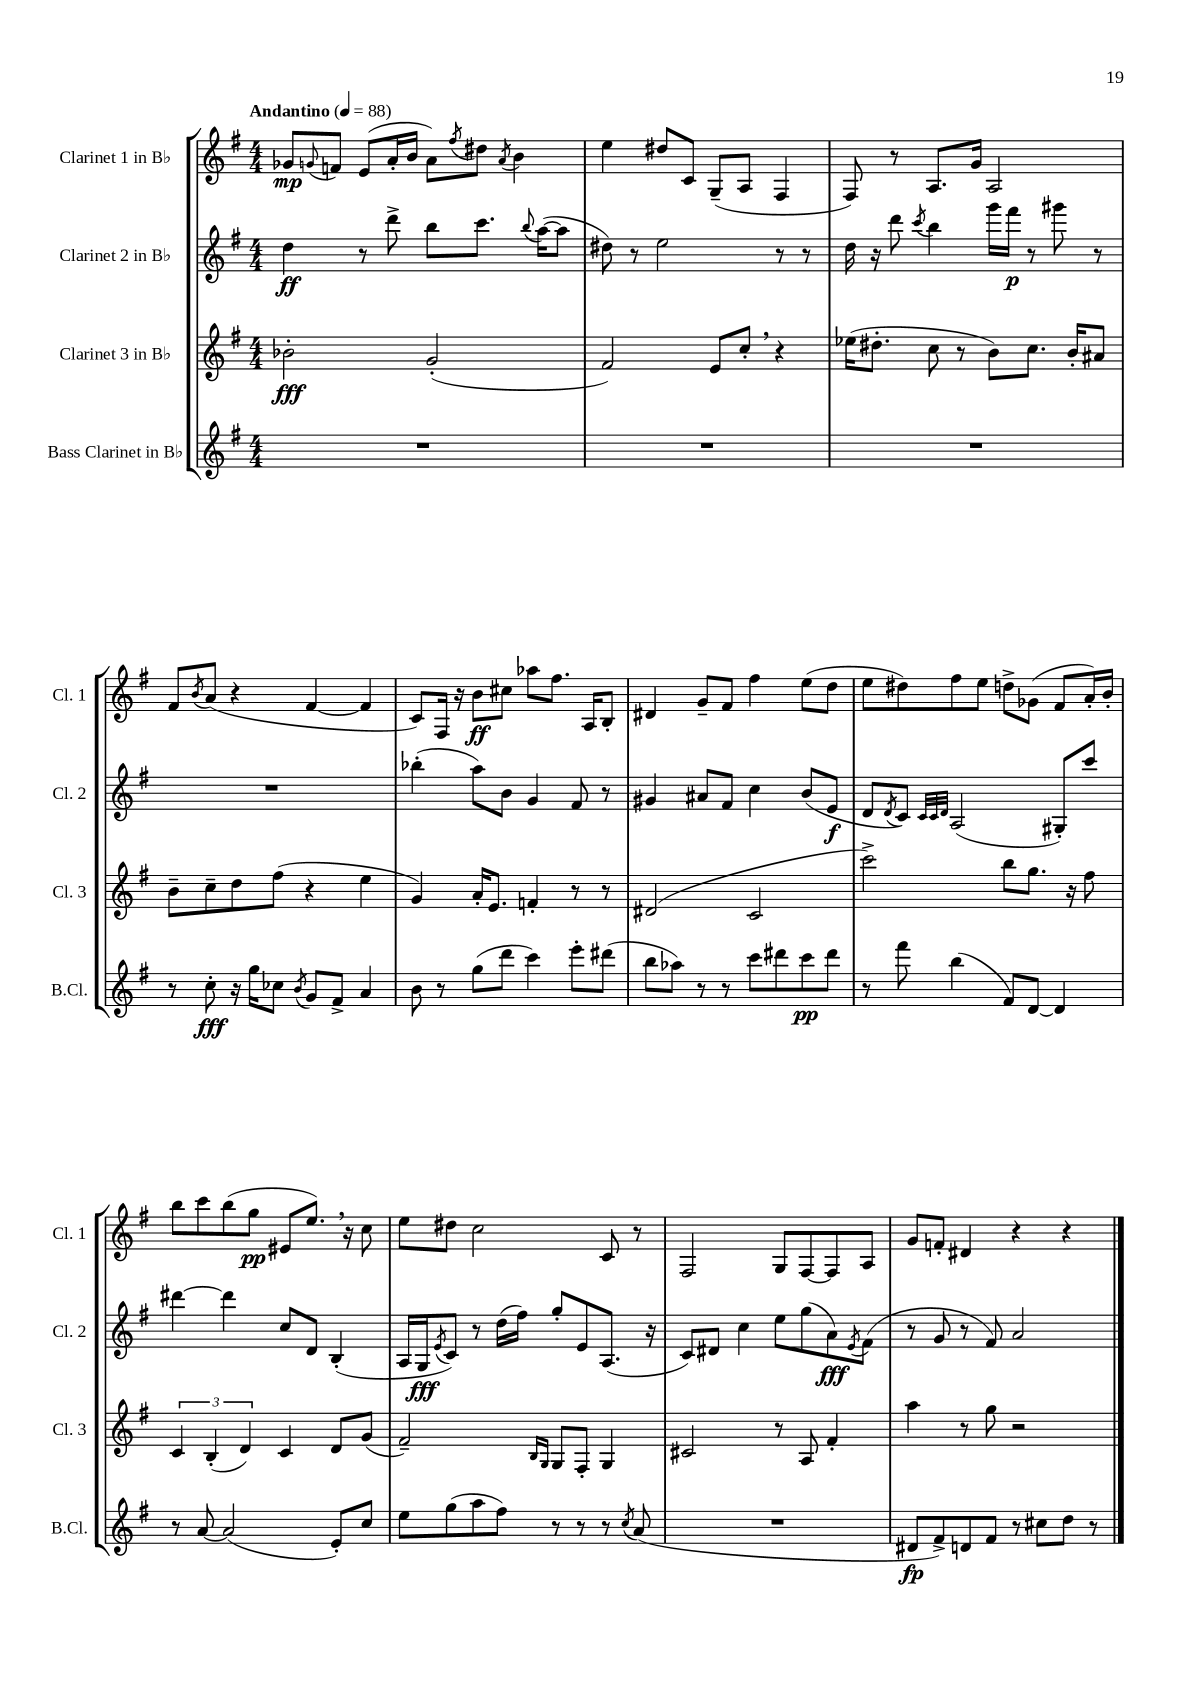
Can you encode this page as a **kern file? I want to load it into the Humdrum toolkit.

**kern	**kern	**kern	**kern
*staff4	*staff3	*staff2	*staff1
*clefG2	*clefG2	*clefG2	*clefG2
*k[f#]	*k[f#]	*k[f#]	*k[f#]
*M4/4	*M4/4	*M4/4	*M4/4
*MM88	*MM88	*MM88	*MM88
1r	2b-'\	4dd\	8g-/L
.	.	.	8qqg/
.	.	.	8f/J
.	.	8r	(8e/L
.	.	8ddd^\	16a'/L
.	.	.	16b/JJ
.	(2g'/	8bb\L	8a\L)
.	.	.	8qff#/
.	.	8.ccc\J	8dd#\J
.	.	.	8qa/
.	.	.	4b\
.	.	8qqbb/	.
.	.	([16aa\LK	.
.	.	8aa\]J	.
=	=	=	=
1r	2f#/)	8dd#\)	4ee\
.	.	8r	.
.	.	2ee\	8dd#/L
.	.	.	8c/J
.	8e/L	.	(8G~/L
.	8cc'/J	.	8A/J
.	4r	8r	4F#/
.	.	8r	.
=	=	=	=
1r	(16ee-\LK	16dd\	8F#/)
.	8.dd#'\J	16r	.
.	.	8ddd\	8r
.	.	8qccc/	.
.	8cc\	4bb\	8.A/L
.	8r	.	.
.	.	.	16g/Jk
.	8b\L)	16ggg\LL	2A/
.	.	16fff#\JJ	.
.	8.cc\J	8r	.
.	.	8ggg#\	.
.	16b'/LK	.	.
.	8a#/J	8r	.
=	=	=	=
8r	8b~\L	1r	8f#/L
.	.	.	8qb/
8cc'\	8cc~\	.	(8a/J
16r	8dd\	.	4r
16gg\LK	.	.	.
8cc-\J	(8ff#\J	.	.
8qb/	.	.	.
8g/L	4r	.	[4f#/
8f#^/J	.	.	.
4a/	4ee\	.	4f#/]
=	=	=	=
8b\	4g/)	(4bb-'\	8c/L)
8r	.	.	16F#/Jk
.	.	.	16r
(8gg\L	16a'/LK	8aa\L)	8b\L
.	8.e/J	.	.
8ddd\J	.	8b\J	8cc#\J
4ccc\)	4f'/	4g/	8aa-\L
.	.	.	8.ff#\J
8eee'\L	8r	8f#/	.
.	.	.	16A/LK
(8ddd#\J	8r	8r	8B'/J
=	=	=	=
8bb\L	(2d#/	4g#/	4d#/
8aa-\J)	.	.	.
8r	.	8a#/L	8g~/L
8r	.	8f#/J	8f#/J
8ccc\L	2c/	4cc\	4ff#\
8ddd#\	.	.	.
8ccc\	.	(8b/L	(8ee\L
8ddd#\J	.	8e/J	8dd\J
=	=	=	=
8r	2ccc^\)	8d/L	8ee\L
.	.	8qd/	.
8fff#\	.	8c/J)	8dd#\)
.	.	32qqc/LLL	.
.	.	32qqc/	.
.	.	32qqd/JJJ	.
(4bb\	.	(2A/	8ff#\
.	.	.	8ee\J
8f#/L)	8bb\L	.	8dd^\L
[8d/J	8.gg\J	.	(8g-\J
4d/]	.	8G#'/L)	8f#/L
.	16r	.	.
.	8ff#\	8ccc/J	16a'/L)
.	.	.	16b'/JJ
=	=	=	=
8r	6c/	[4ddd#\	8bb\L
[8a/	.	.	8ccc\
.	(6B'/	.	.
(2a/]	.	4ddd#\]	(8bb\
.	6d/)	.	.
.	.	.	8gg\J
.	4c/	8cc/L	8e#/L
.	.	8d/J	8.ee/J)
8e'/L)	8d/L	(4B'/	.
.	.	.	16r
8cc/J	(8g/J	.	8cc\
=	=	=	=
8ee\L	2f#~/)	16A/LL	8ee\L
.	.	16G/J	.
.	.	8qe/	.
(8gg\	.	8c/J)	8dd#\J
8aa\	.	8r	2cc\
8ff#\J)	.	(16dd\LL	.
.	.	16ff#\JJ)	.
.	16qqB/LL	.	.
.	16qqG/JJ	.	.
8r	8G/L	8gg'/L	.
8r	8F#'/J	8e/	.
8r	4G/	(8.A/J	8c/
8qcc/	.	.	.
(8a/	.	.	8r
.	.	16r	.
=	=	=	=
1r	2c#/	8c/L)	2F#/
.	.	8d#/J	.
.	.	4cc\	.
.	8r	8ee\L	8G/L
.	8A/	(8gg\	[8F#/
.	4f#'/	8a\)	8F#/]
.	.	8qe/	.
.	.	(8f#\J	8A/J
=	=	=	=
8d#/L	4aa\	8r	8g/L
8f#^/)	.	8g/	8f'/J
8d/	8r	8r	4d#/
8f#/J	8gg\	8f#/)	.
8r	2r	2a/	4r
8cc#\L	.	.	.
8dd\J	.	.	4r
8r	.	.	.
==	==	==	==
*-	*-	*-	*-
